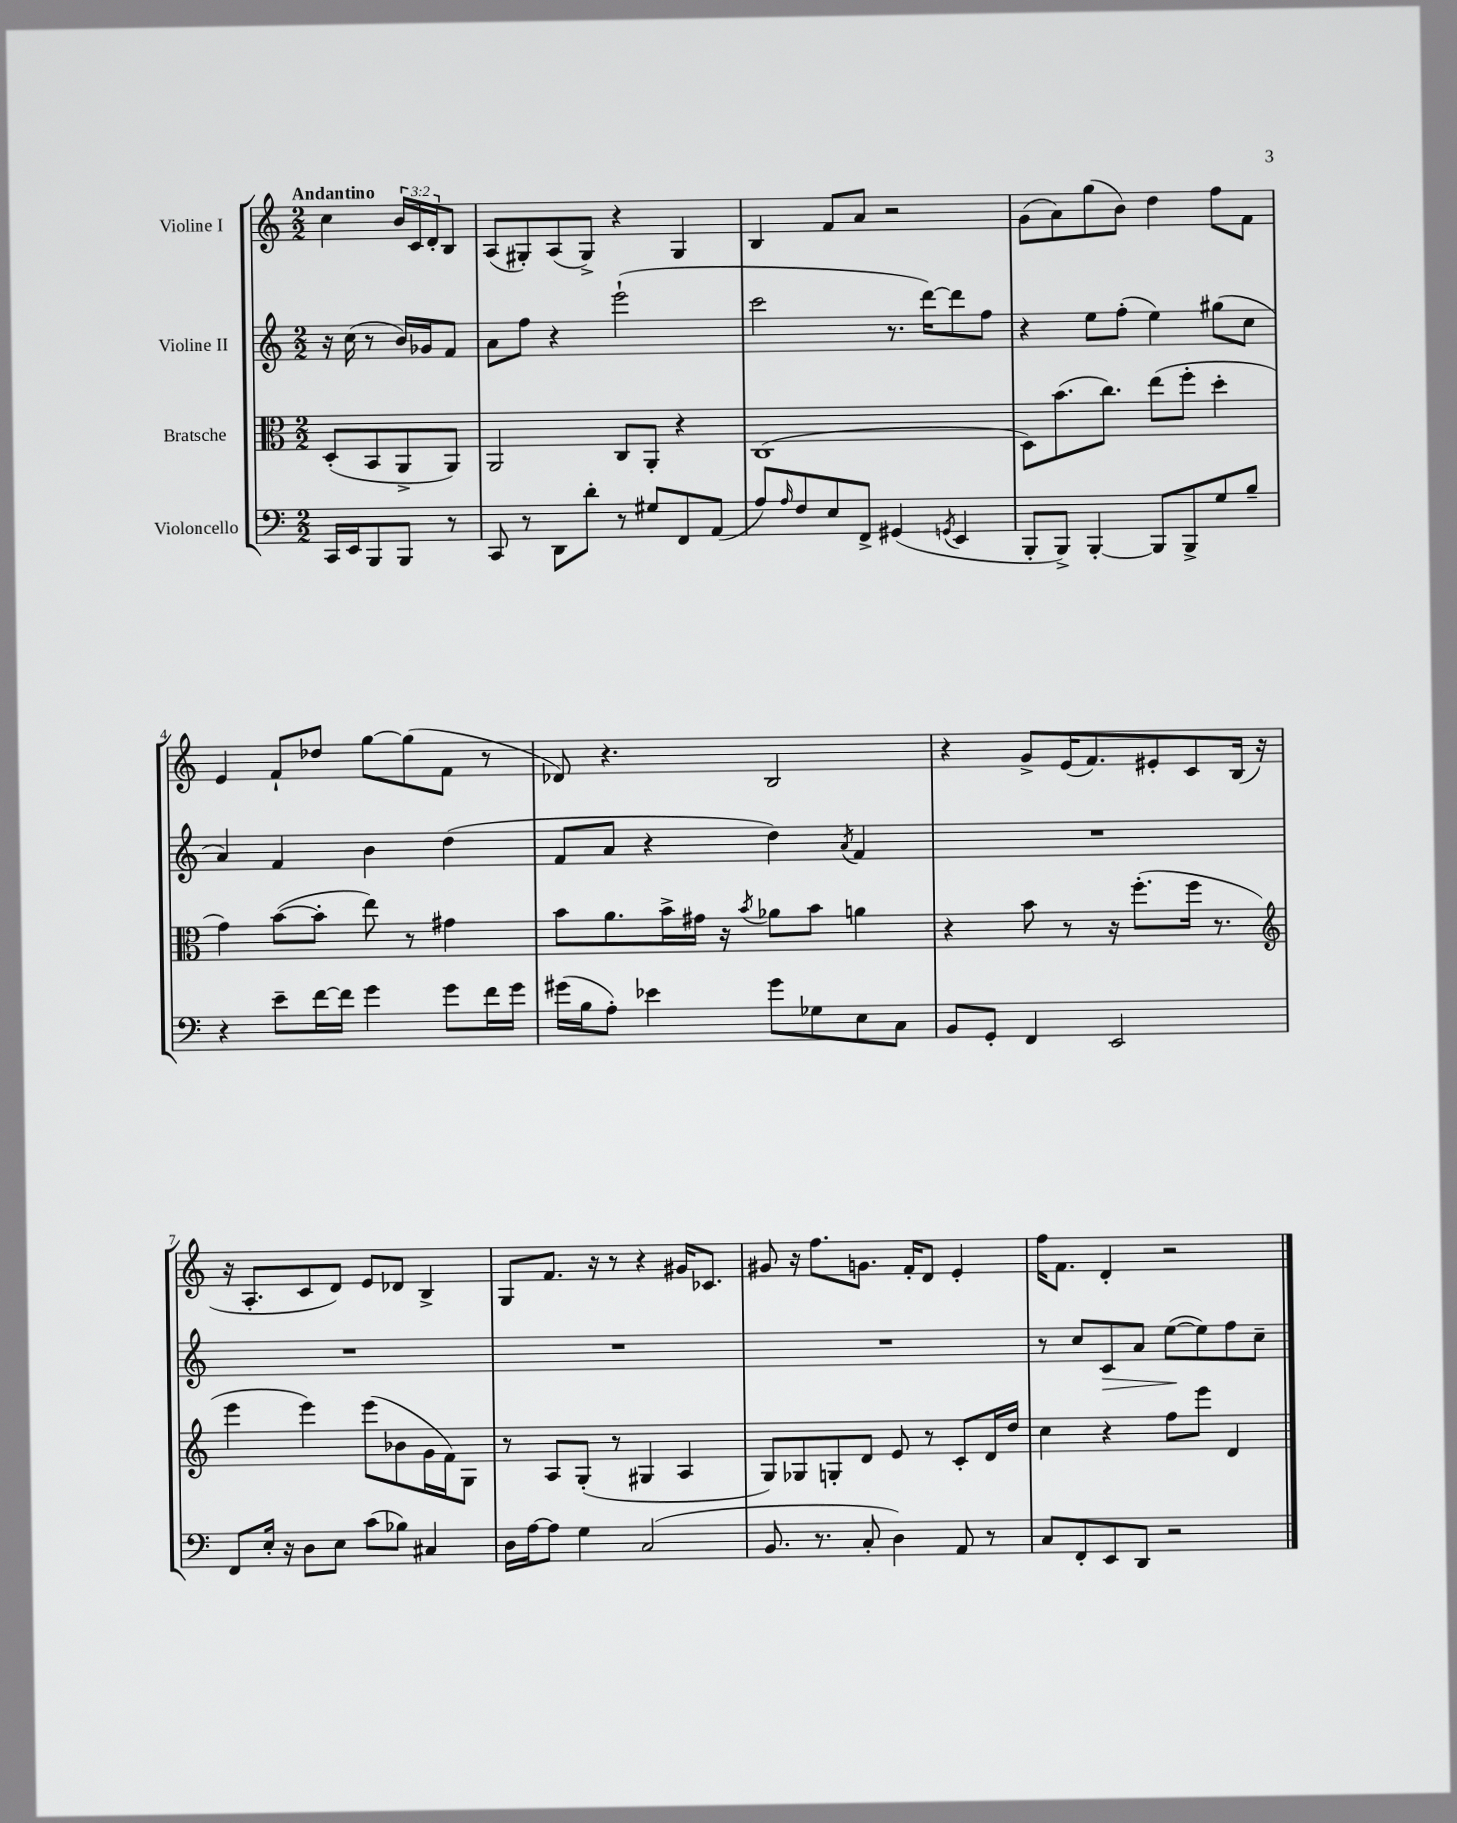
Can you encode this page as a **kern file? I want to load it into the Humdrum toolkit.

**kern	**kern	**kern	**kern
*staff4	*staff3	*staff2	*staff1
*clefF4	*clefC3	*clefG2	*clefG2
*k[]	*k[]	*k[]	*k[]
*M2/2	*M2/2	*M2/2	*M2/2
16CC	(8D'	16r	4cc
16EE	.	(16cc	.
8BBB	8BB	8r	.
8BBB	8AA^	16b)	24b
.	.	.	24c
.	.	16g-	.
.	.	.	24d'
8r	8AA)	8f	8B
=	=	=	=
8CC	2AA	8a	(8A
8r	.	8ff	8G#')
8DD	.	4r	(8A
8d'	.	.	8G#^)
8r	8C	(2eee`	4r
8G#	8AA'	.	.
8FF	4r	.	4G#
(8AA	.	.	.
=	=	=	=
8A)	(1C	2ccc	4B
16qqA	.	.	.
8F	.	.	.
8E	.	.	8f
8FF^	.	.	8a
(4GG#	.	8.r	2r
.	.	[16ddd)	.
8qGG	.	.	.
4EE	.	8ddd]	.
.	.	8ff	.
=	=	=	=
8BBB'	8D)	4r	(8g
8BBB^)	(8.b	.	8a)
[4BBB'	.	8ee	(8gg
.	8.cc)	.	.
.	.	(8ff'	8b)
8BBB]	(8ee	4ee)	4dd
8BBB^	8ff'	.	.
8G	4dd'	(8gg#	8ff
8B~	.	8cc	8f
=	=	=	=
4r	4g)	4a)	4e
8e~	([8b	4f	8f`
[16f	8b']	.	8dd-
16f]	.	.	.
4g	8ee)	4b	[8gg
.	8r	.	(8gg]
8g	4g#	(4dd	8f
16f	.	.	8r
16g	.	.	.
=	=	=	=
(16g#	8b	8f	8d-)
16B	.	.	.
8A')	8.a	8a	4.r
4e-	.	4r	.
.	16b^	.	.
.	16g#	.	.
.	16r	.	.
.	8qb	.	.
8g#	8a-	4dd)	2B
8G-	8b	.	.
.	.	8qa	.
8E	4a	4f	.
8C	.	.	.
=	=	=	=
8BB	4r	1r	4r
8GG'	.	.	.
4FF	8b	.	8g^
.	8r	.	(16e
.	.	.	8.f)
2EE	16r	.	.
.	(8.ff'	.	.
.	.	.	8e#'
.	16ff	.	8c
.	8.r	.	.
.	.	.	(16B
.	.	.	16r
=	=	=	=
*	*clefG2	*	*
8FF	4eee	1r	16r
.	.	.	8.A'
16E'	.	.	.
16r	.	.	.
8D	4eee)	.	8c
8E	.	.	8d)
(8c	(8eee	.	8e
8B-)	8b-	.	8d-
4C#	16g	.	4B^
.	16f)	.	.
.	8G	.	.
=	=	=	=
16D	8r	1r	8G
[16A	.	.	.
8A]	8A	.	8.f
4G	(8G'	.	.
.	.	.	16r
.	8r	.	8r
(2C	4G#	.	4r
.	4A	.	16g#
.	.	.	8.c-
=	=	=	=
8.BB	8G)	1r	8g#
.	8G-	.	16r
8.r	.	.	8.ff
.	8G'	.	.
8C'	8d	.	8.g
4D)	8e	.	.
.	.	.	16f'
.	8r	.	8d
8AA	8c'	.	4e'
8r	16d	.	.
.	16dd	.	.
=	=	=	=
8C	4cc	8r	16ff
.	.	.	8.f
8FF'	.	8cc	.
8EE	4r	8c	4d'
8DD	.	8a	.
2r	8ff	([8ee	2r
.	8eee	8ee])	.
.	4d	8ff	.
.	.	8cc~	.
==	==	==	==
*-	*-	*-	*-
